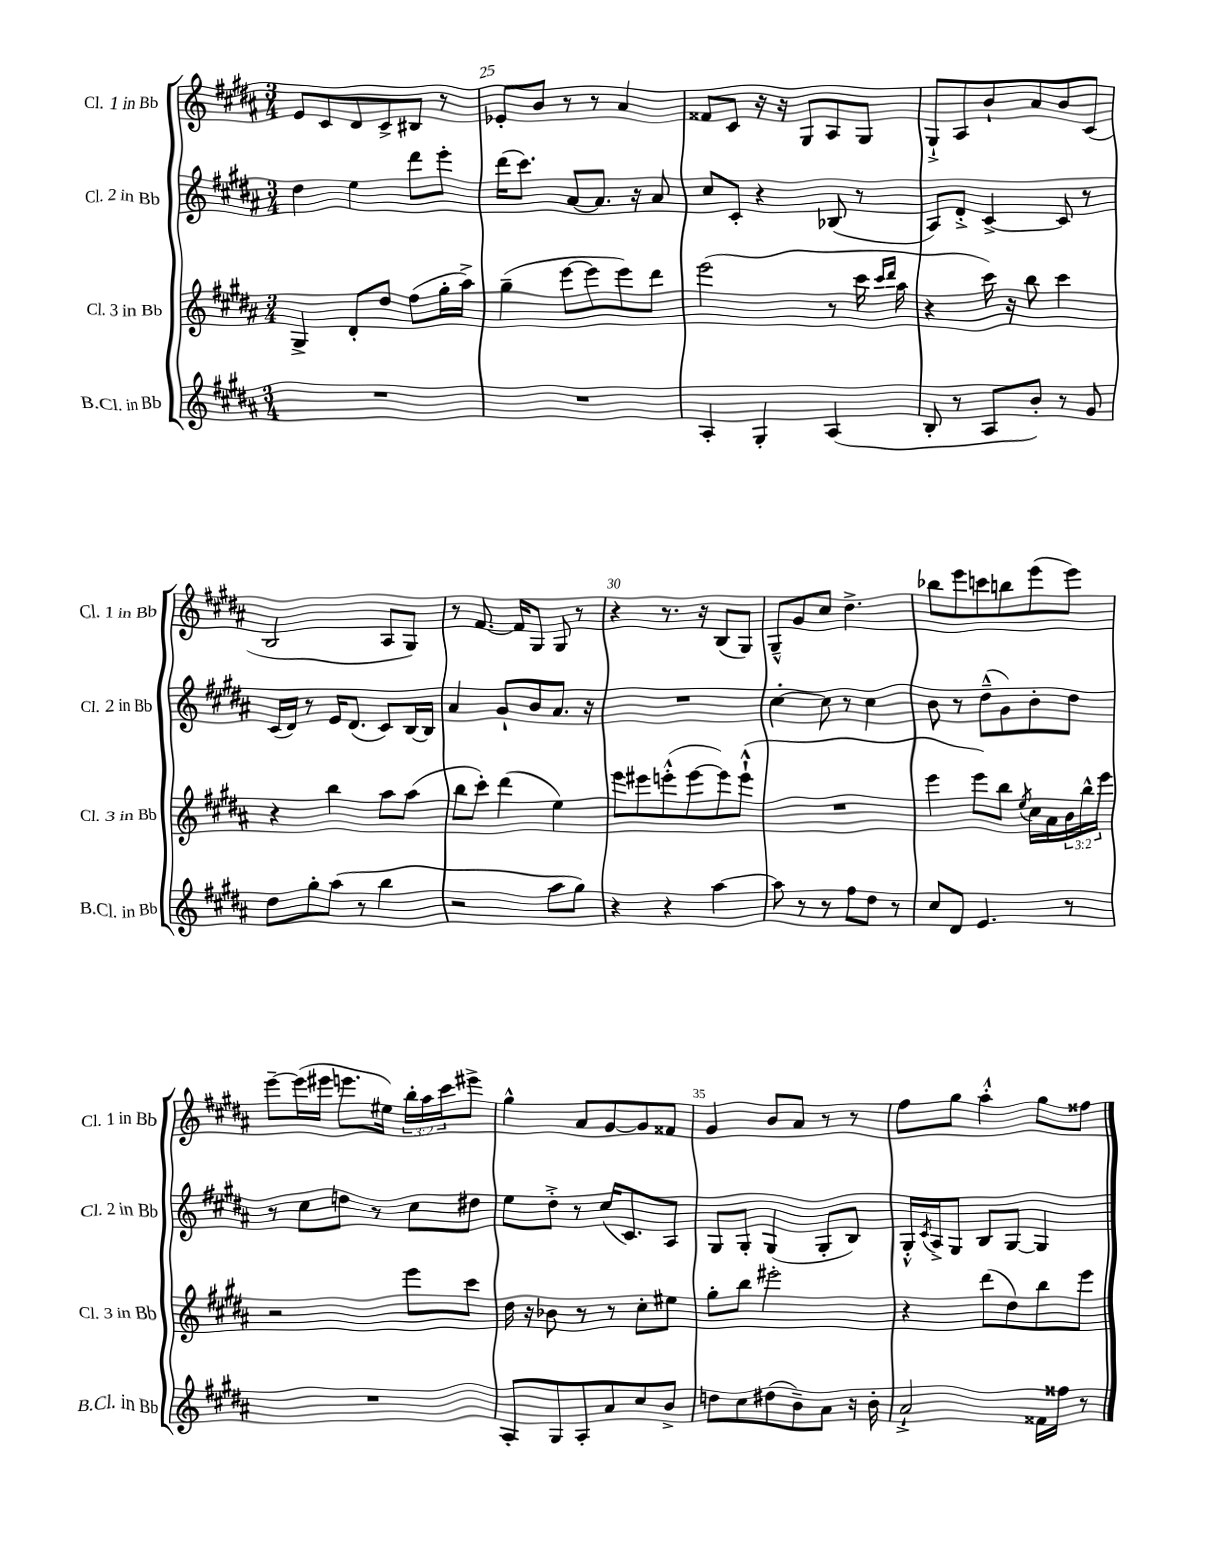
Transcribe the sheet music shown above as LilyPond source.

<<
\new StaffGroup <<
\new Staff = "s0" \with { instrumentName = "Cl. 1 in Bb" shortInstrumentName = "Cl. 1 in Bb" } {
    \clef treble \key b \major \numericTimeSignature \time 3/4 \override Staff.TupletNumber.text = #tuplet-number::calc-fraction-text
    e'8 cis'8 dis'8 cis'8-> bis8 r8 |
    ees'8-. b'8 r8 r8 ais'4 |
    fisis'8 cis'8 r16 r16 gis8 ais8 gis8 |
    gis8-!-> ais8 b'8-! ais'8 b'8 cis'8( |
    b2 ais8 gis8) |
    r8 fis'8.~ fis'16 gis8 gis8 r8 |
    r4 r8. r16 b8( gis8) |
    gis8---^ gis'8 cis''8 dis''4.-> |
    bes''8 e'''8 c'''8 b''8 e'''8( e'''8) |
    e'''8~-- e'''16( eis'''16 e'''8. eis''16) \tuplet 3/2 { b''16-. ais''16 cis'''16 } eis'''8-> |
    gis''4-^ ais'8 gis'8~ gis'8 fisis'8 |
    gis'4 b'8 ais'8 r8 r8 |
    fis''8 gis''8 ais''4-.-^ gis''8 fisis''8 \bar "|." |
}
\new Staff = "s1" \with { instrumentName = "Cl. 2 in Bb" shortInstrumentName = "Cl. 2 in Bb" } {
    \clef treble \key b \major \numericTimeSignature \time 3/4
    dis''4 e''4 dis'''8 e'''8-. |
    dis'''16( cis'''8.) ais'8~ ais'8. r16 ais'8 |
    cis''8 cis'8-. r4 bes8( r8 |
    ais8) dis'8-.-> cis'4~-> cis'8 r8 |
    cis'16( dis'16) r8 e'16 dis'8.( cis'8) b16~ b16 |
    ais'4 gis'8-! b'8 ais'8. r16 |
    R2. |
    cis''4~-. cis''8 r8 cis''4 |
    b'8 r8 dis''8---^( gis'8) b'8-. dis''8 |
    r8 cis''8 d''8 r8 cis''8 dis''8 |
    e''8 dis''8-.-> r8 cis''16( cis'8.) ais8 |
    gis8 gis8-. gis4( gis8-. b8) |
    gis16-.-^ \acciaccatura { cis'8 } ais16-> gis8 b8 gis8~ gis4 \bar "|." |
}
\new Staff = "s2" \with { instrumentName = "Cl. 3 in Bb" shortInstrumentName = "Cl. 3 in Bb" } {
    \clef treble \key b \major \numericTimeSignature \time 3/4 \override Staff.TupletNumber.text = #tuplet-number::calc-fraction-text
    gis4-> dis'8-. dis''8 fis''8( gis''16-. ais''16->) |
    gis''4--( e'''8~ e'''8 e'''8) dis'''8 |
    e'''2( r8 cis'''16 \grace { cis'''16 dis'''16 } ais''16 |
    r4 cis'''16) r16 b''8 cis'''4 |
    r4 b''4 ais''8 ais''8( |
    b''8 cis'''8-.) dis'''4( e''4) |
    e'''8 eis'''8 e'''8-.-^( e'''8~ e'''8) e'''8-!-^( |
    R2. |
    e'''4 e'''8) b''8 \acciaccatura { e''8 } cis''16 ais'16 \tuplet 3/2 { b'16 b''16-^ e'''16 } |
    r2 e'''8 cis'''8 |
    dis''16 r16 bes'8 r8 r8 cis''8-. eis''8 |
    gis''8-. b''8 eis'''2-. |
    r4 dis'''8( dis''8) b''8 e'''8 \bar "|." |
}
\new Staff = "s3" \with { instrumentName = "B.Cl. in Bb" shortInstrumentName = "B.Cl. in Bb" } {
    \clef treble \key b \major \numericTimeSignature \time 3/4
    R2. |
    R2. |
    ais4-. gis4-. ais4( |
    b8-. r8 ais8 b'8-.) r8 gis'8 |
    dis''8 gis''8-. ais''8( r8 b''4 |
    r2 ais''8 gis''8) |
    r4 r4 ais''4~ |
    ais''8 r8 r8 fis''8 dis''8 r8 |
    cis''8 dis'8 e'4. r8 |
    R2. |
    ais8-. gis8 ais8-. ais'8 cis''8 b'8-> |
    d''8 cis''8 dis''8( b'8--) ais'8 r16 b'16-. |
    ais'2-!-> fisis'16 fisis''16 r8 \bar "|." |
}
>>
>>
\layout { \context { \Score currentBarNumber = #24 \override BarNumber.break-visibility = ##(#f #t #t) barNumberVisibility = #(every-nth-bar-number-visible 5) } }
